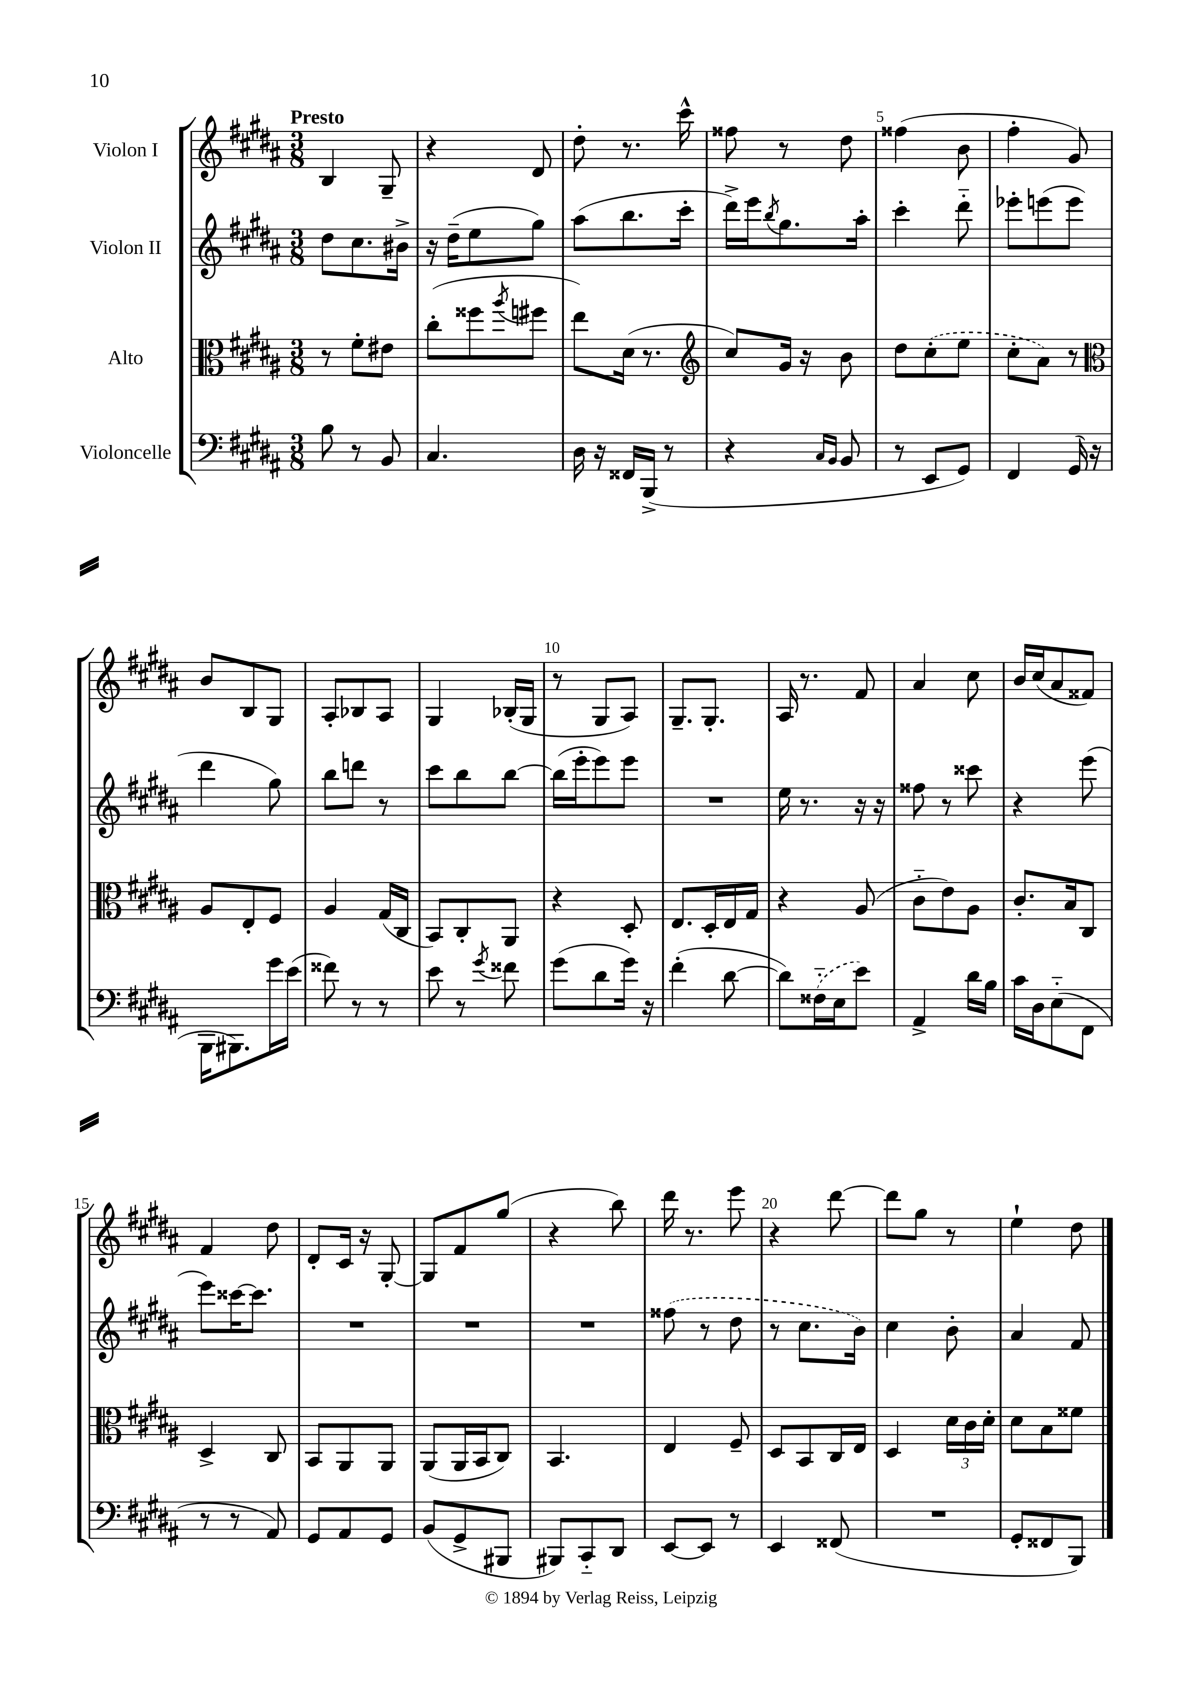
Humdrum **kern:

**kern	**kern	**kern	**kern
*part4	*part3	*part2	*part1
*staff4	*staff3	*staff2	*staff1
*I"Violoncelle	*I"Alto	*I"Violon II	*I"Violon I
*clefF4	*clefC3	*clefG2	*clefG2
*k[f#c#g#d#a#]	*k[f#c#g#d#a#]	*k[f#c#g#d#a#]	*k[f#c#g#d#a#]
*M3/8	*M3/8	*M3/8	*M3/8
=1	=1	=1	=1
!	!	!	!LO:TX:a:B:t=Presto
8B\	8r	8dd#\L	4B/
8r	8f#'\L	8.cc#\	.
8BB/	8e#X\J	.	8G#~/
.	.	16b#X^\Jk	.
=2	=2	=2	=2
4.C#/	(8cc#'\L	16r	4r
.	.	(16dd#~\KL	.
.	8ff##X\	8ee\	.
.	8qaa#/	.	.
.	8ff#X\J	8gg#\J)	8d#/
=3	=3	=3	=3
16D#\	8ee\L)	(8aa#\L	8dd#'\
16r	.	.	.
16FF##X/LL	(16d#\Jk	8.bb\	8.r
(16BBB^/JJ	8.r	.	.
8r	.	.	.
.	.	16ccc#'\Jk	16ccc#^^\
=4	=4	=4	=4
*	*clefG2	*	*
4r	8cc#/L)	16ddd#^\LL)	8ff##X\
.	.	16eee\J	.
.	.	8qbb/	.
.	16g#/Jk	8.gg#\	8r
.	16r	.	.
16qqC#/LL	.	.	.
16qqBB/JJ	.	.	.
8BB/	8b\	.	8dd#\
.	.	16aa#'\Jk	.
=5	=5	=5	=5
8r	8dd#\L	4ccc#'\	(4ff##X\
8EE/L	(8cc#'\	.	.
8GG#/J)	8ee\J	8ddd#\	8b\
=6	=6	=6	=6
4FF#/	8cc#'\L	8eee-X'\L	4ff#'\
.	8a#\J)	(8eeen\	.
(16GG#/	8r	8eee\J	8g#/)
16r	.	.	.
!!LO:LB:g=z
=7	=7	=7	=7
*	*clefC3	*	*
16BBB\KL	8A#/L	4ddd#\	8b/L
8.BBB#X\)	.	.	.
.	8E'/	.	8B/
16g#\L	8F#/J	8gg#\)	8G#/J
(16e\JJ	.	.	.
=8	=8	=8	=8
8f##X\)	4A#/	8bb\L	8A#'/L
8r	.	8dddn\J	8B-X/
8r	(16G#/LL	8r	8A#/J
.	16C#/JJ	.	.
=9	=9	=9	=9
8e\	8BB/L)	8ccc#\L	4G#/
8r	8C#'/	8bb\	.
8qg#/	.	.	.
8f##X\	8AA#/J	[8bb\J	(16B-X'/LL
.	.	.	16G#/JJ
=10	=10	=10	=10
(8g#\L	4r	(16bb\LL]	8r
.	.	16eee'\J	.
8d#\	.	8eee\)	8G#/L
16g#\Jk)	8D#'/	8eee\J	8A#/J)
16r	.	.	.
=11	=11	=11	=11
(4f#'\	8.E/L	4.r	8.G#~/L
.	16D#'/L	.	8.G#'/J
[8d#\	16E/	.	.
.	16G#/JJ	.	.
=12	=12	=12	=12
8d#\L])	4r	16ee\	16A#/
.	.	8.r	8.r
(16F##X\L	.	.	.
16E\J	.	.	.
8e\J)	(8A#/	16r	8f#/
.	.	16r	.
=13	=13	=13	=13
4AA#^/	8c#\L	8ff##X\	4a#/
.	8e\)	8r	.
16d#\LL	8A#\J	8ccc##X\	8cc#\
16B\JJ	.	.	.
=14	=14	=14	=14
16c#\LL	8.c#'/L	4r	16b/LL
16D#\J	.	.	(16cc#/J
(8E\	.	.	8a#/
.	16B/k	.	.
8FF#\J	8C#/J	(8eee\	8f##X/J)
!!LO:LB:g=z
=15	=15	=15	=15
8r	4D#^/	8eee\L)	4f#/
8r	.	[16ccc##X\K	.
.	.	8.ccc##\J]	.
8AA#/)	8C#/	.	8dd#\
=16	=16	=16	=16
8GG#/L	8BB/L	4.r	8d#'/L
8AA#/	8AA#/	.	16c#/Jk
.	.	.	16r
8GG#/J	8AA#/J	.	[8G#'/
=17	=17	=17	=17
(8BB/L	(8AA#/L	4.r	8G#/L]
8GG#^/	16AA#/L	.	8f#/
.	16BB/J	.	.
8BBB#X/J	8C#/J)	.	(8gg#/J
=18	=18	=18	=18
8BBB#X/L)	4.BB/	4.r	4r
8CC#/	.	.	.
8DD#/J	.	.	8bb\)
=19	=19	=19	=19
[8EE/L	4E/	(8ff##X\	16ddd#\
.	.	.	8.r
8EE/J]	.	8r	.
8r	8F#~/	8dd#\	8eee\
=20	=20	=20	=20
4EE/	8D#/L	8r	4r
.	8BB/	8.cc#\L	.
(8FF##X/	16C#/L	.	[8ddd#\
.	16E/JJ	16b\Jk)	.
=21	=21	=21	=21
4.r	4D#/	4cc#\	8ddd#\L]
.	.	.	8gg#\J
.	24d#\LL	8b'\	8r
.	24c#\	.	.
.	24d#'\JJ	.	.
=22	=22	=22	=22
8GG#'/L	8d#\L	4a#/	4ee`\
8FF##X/	8B\	.	.
8BBB/J)	8f##X\J	8f#/	8dd#\
==	==	==	==
*-	*-	*-	*-
